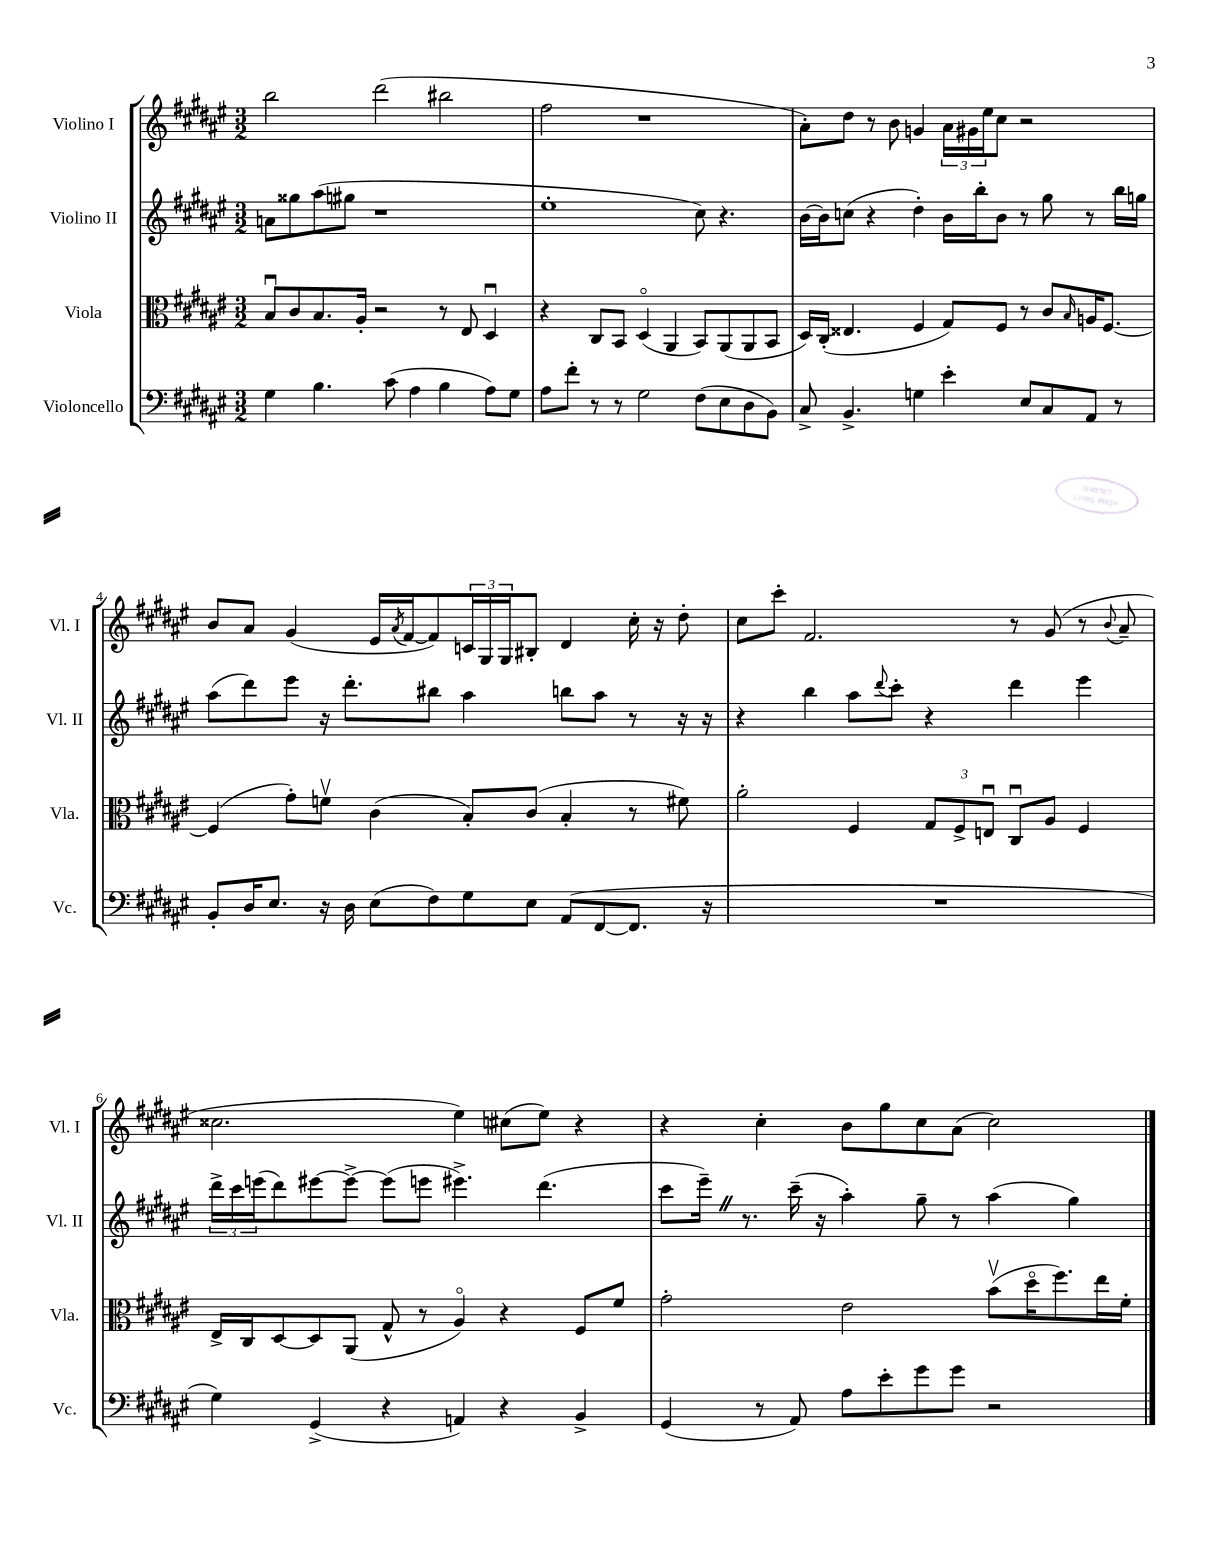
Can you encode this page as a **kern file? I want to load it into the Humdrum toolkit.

**kern	**kern	**kern	**kern
*part4	*part3	*part2	*part1
*staff4	*staff3	*staff2	*staff1
*I"Violoncello	*I"Viola	*I"Violino II	*I"Violino I
*I'Vc.	*I'Vla.	*I'Vl. II	*I'Vl. I
*clefF4	*clefC3	*clefG2	*clefG2
*k[f#c#g#d#a#e#]	*k[f#c#g#d#a#e#]	*k[f#c#g#d#a#e#]	*k[f#c#g#d#a#e#]
*M3/2	*M3/2	*M3/2	*M3/2
=1	=1	=1	=1
4G#\	8Bu/L	8an\L	2bb\
.	8c#/	8gg##X\	.
4.B\	8.B/	(8aa#\	.
.	.	8gg#X\J	.
.	16A#'/Jk	.	.
.	2r	1r	(2ddd#\
(8c#\	.	.	.
4A#\	.	.	.
4B\	8r	.	2bb#X\
.	8E#/	.	.
8A#\L)	4D#u/	.	.
8G#\J	.	.	.
=2	=2	=2	=2
8A#\L	4r	1ee#'	2ff#\
8f#'\J	.	.	.
8r	8C#/L	.	.
8r	8BB/J	.	.
2G#\	(4D#/	.	1r
.	4AA#/	.	.
(8F#\L	8BB/L)	8cc#\)	.
8E#\	(8AA#/	4.r	.
8D#\	8AA#/	.	.
8BB\J)	8BB/J	.	.
=3	=3	=3	=3
8C#^/	16D#/LL)	[16b\LL	8a#'\L)
.	(16C#'/JJ	16b\J]	.
4.BB^/	4.E##X/	(8ccn\J	8dd#\J
.	.	4r	8r
.	.	.	8b\
4Gn\	4F#/	4dd#'\)	4gn/
4e#'\	8G#/L)	16b\LL	24a#\LL
.	.	.	24g#X\
.	.	16bb'\J	.
.	.	.	24ee#\J
.	8F#/J	8b\J	8cc#\J
8E#/L	8r	8r	2r
8C#/	8c#/L	8gg#\	.
.	16qqB/	.	.
8AA#/J	16An/K	8r	.
.	[8.F#/J	.	.
8r	.	16bb\LL	.
.	.	16ggn\JJ	.
!!LO:LB:g=z
=4	=4	=4	=4
8BB'/L	(4F#/]	(8aa#\L	8b/L
16D#/K	.	8ddd#\)	8a#/J
8.E#/J	.	.	.
.	8g#'\L)	8eee#\J	(4g#/
16r	8fnv\J	16r	.
16D#\	.	8.ddd#'\L	.
(8E#\L	(4c#\	.	16e#/LL
.	.	.	8qa#/
.	.	.	[16f#/J
8F#\)	.	8bb#X\J	8f#/])
8G#\	8B'/L)	4aa#\	24cn/L
.	.	.	24G#/
.	.	.	24G#/J
8E#\J	(8c#/J	.	8B#X'/J
(8AA#/L	4B'/	8bbn\L	4d#/
[8FF#/	.	8aa#\J	.
8.FF#/J]	8r	8r	16cc#'\
.	.	.	16r
.	8f#X\)	16r	8dd#'\
16r	.	16r	.
=5	=5	=5	=5
1.r	2a#'\	4r	8cc#\L
.	.	.	8ccc#'\J
.	.	4bb\	2.f#/
.	4F#/	8aa#\L	.
.	.	8qqddd#/	.
.	.	8ccc#'\J	.
.	12G#/L	4r	.
.	12F#^/	.	.
.	12Enu/J	.	.
.	8C#u/L	4ddd#\	8r
.	8A#/J	.	(8g#/
.	4F#/	4eee#\	8r
.	.	.	8qqb/
.	.	.	8a#~/
!!LO:LB:g=z
=6	=6	=6	=6
4G#\)	16E#^/LL	24ddd#^\LL	2.cc##X\
.	.	24ccc#\	.
.	16C#/J	.	.
.	.	(24eeen\J	.
.	[8D#/	8ddd#\)	.
(4GG#^/	8D#/]	[8eee#X\	.
.	(8AA#/J	8eee#^\J_	.
4r	8G#^^/	(8eee#\L]	.
.	8r	8eeen\J	.
4AAn/)	4A#/)	4.eee#X^\)	4ee#\)
4r	4r	.	(8cc#X\L
.	.	(4.ddd#\	8ee#\J)
4BB^/	8F#/L	.	4r
.	8f#/J	.	.
=7	=7	=7	=7
(4GG#/	2g#'\	8ccc#\L	4r
.	.	16eee#~Z\Jk)	.
.	.	8.r	.
8r	.	.	4cc#'\
8AA#/)	.	(16ccc#~\	.
.	.	16r	.
8A#\L	2e#\	4aa#'\)	8b\L
8e#'\	.	.	8gg#\
8g#\	.	8gg#~\	8cc#\
8g#\J	.	8r	(8a#\J
2r	(8bv\L	(4aa#\	2cc#\)
.	16dd#\K	.	.
.	8.ff#\)	.	.
.	.	4gg#\)	.
.	16ee#\L	.	.
.	16f#'\JJ	.	.
==	==	==	==
*-	*-	*-	*-
